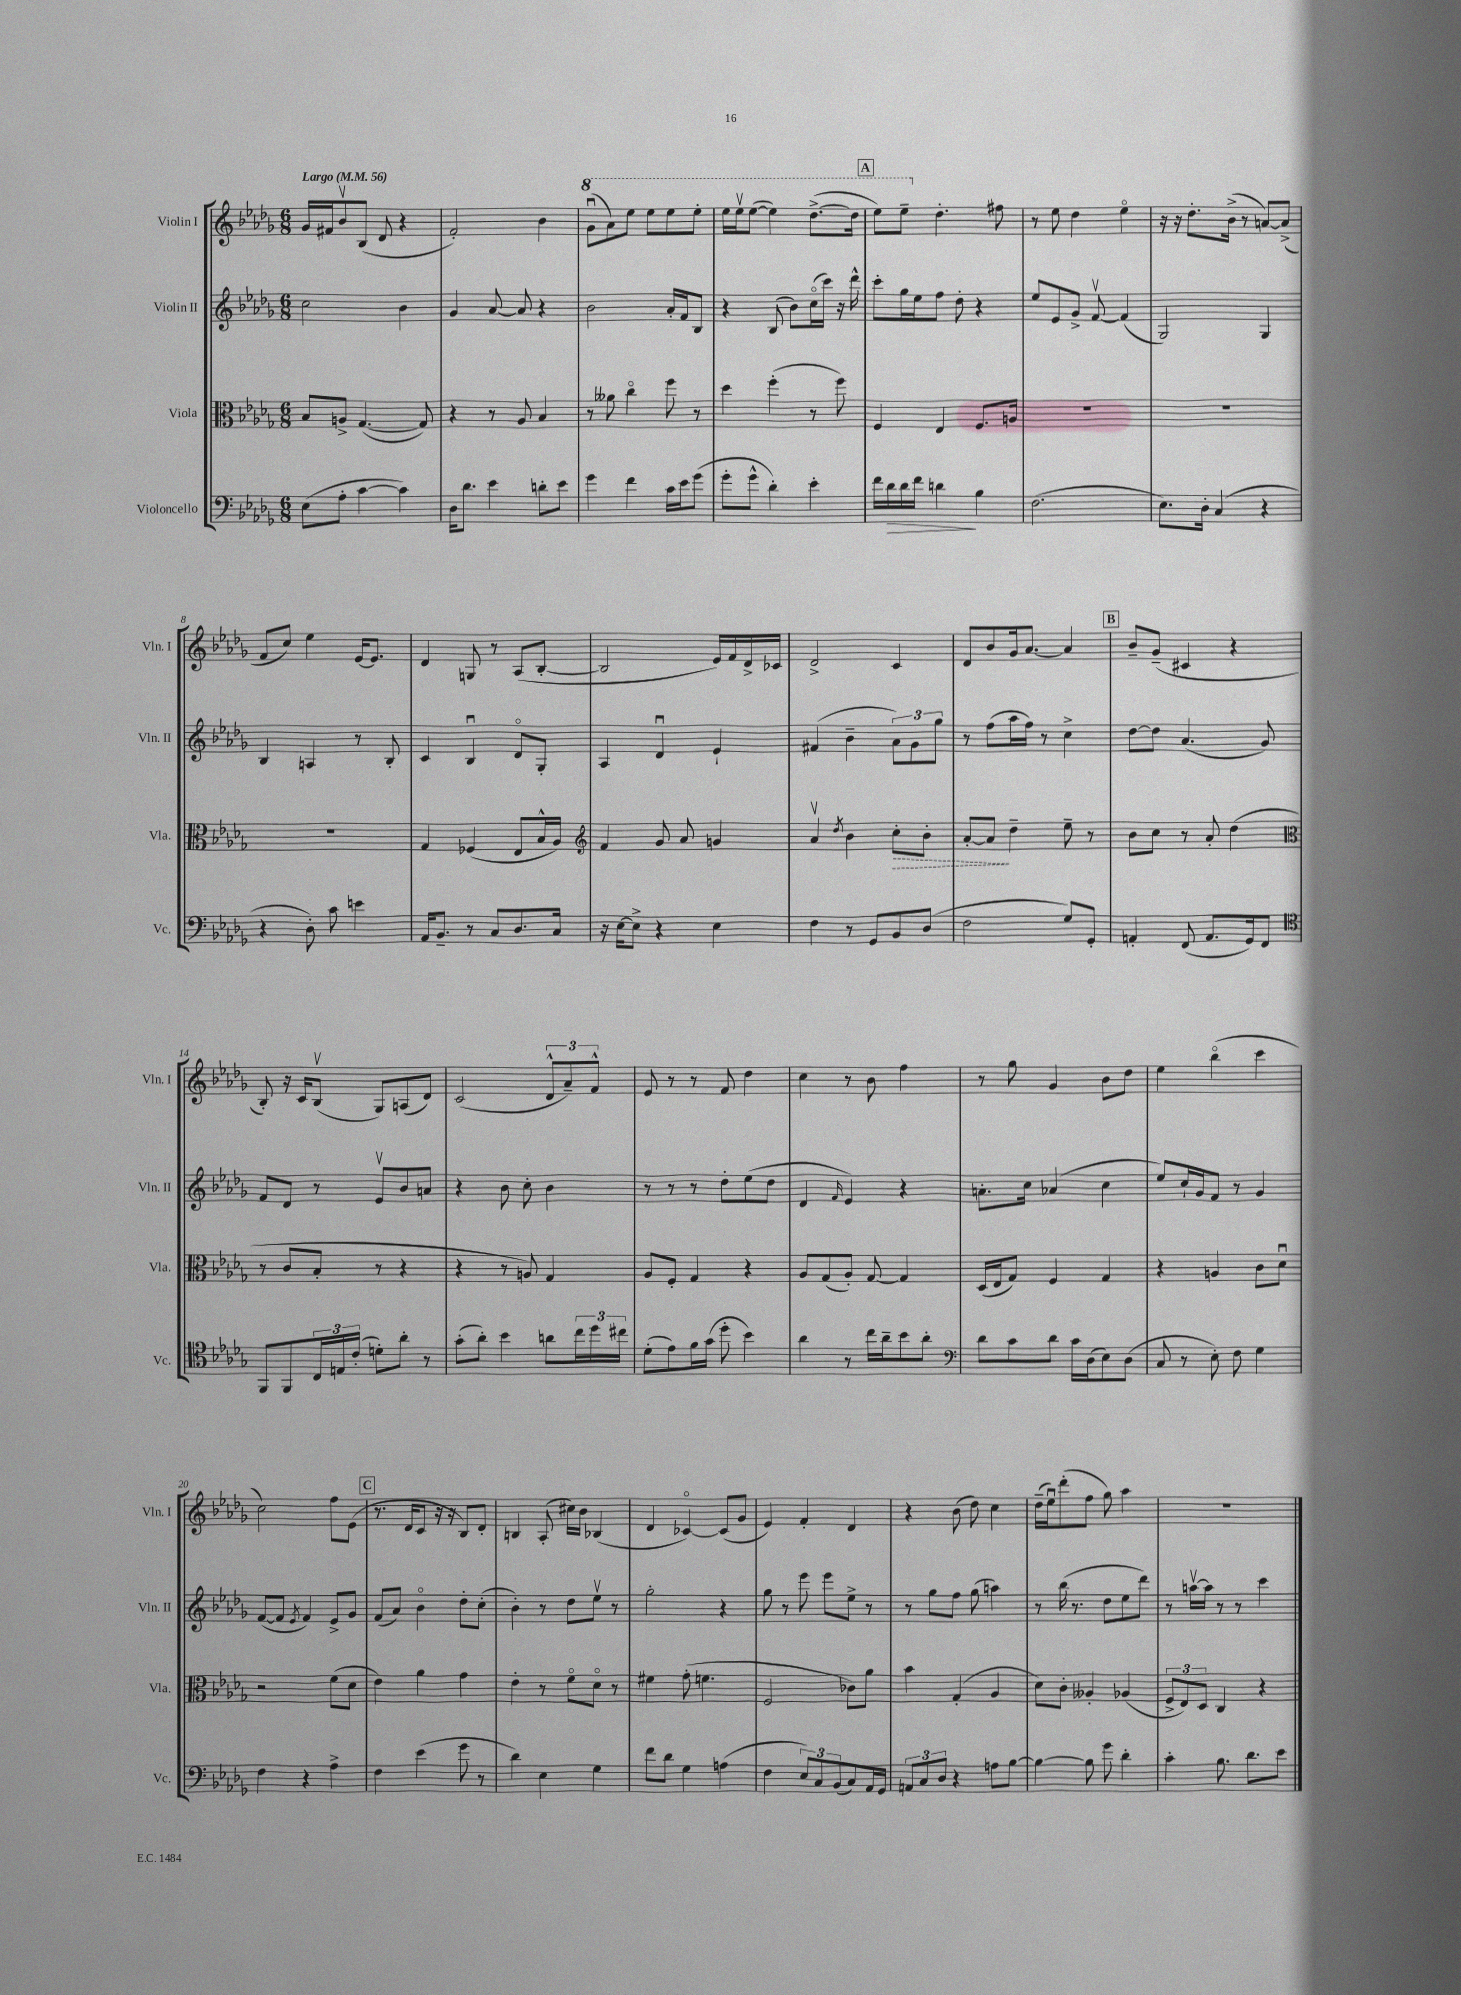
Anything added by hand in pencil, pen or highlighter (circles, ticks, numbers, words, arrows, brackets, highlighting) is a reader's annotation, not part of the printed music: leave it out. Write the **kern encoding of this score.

**kern	**kern	**kern	**kern
*staff4	*staff3	*staff2	*staff1
*clefF4	*clefC3	*clefG2	*clefG2
*k[b-e-a-d-g-]	*k[b-e-a-d-g-]	*k[b-e-a-d-g-]	*k[b-e-a-d-g-]
*M6/8	*M6/8	*M6/8	*M6/8
*MM56	*MM56	*MM56	*MM56
(8E-	8B-	2cc	16g-
.	.	.	16f#
8A-'	8A^	.	8b-v
[4c	([4.G-	.	(8B-
.	.	.	8d-
4c])	.	4b-	4r
.	8G-])	.	.
=	=	=	=
16D-	4r	4g-	2f')
8.d-	.	.	.
4e-	8r	[8a-	.
.	8A-	8a-]	.
8d'	4B-	4r	4b-
8e-	.	.	.
=	=	=	=
4g-	8r	2b-	(8gg-u
.	8a--	.	8aa-)
4f	4cco	.	8eee-
.	.	.	8eee-
16c	8ff	16a-'	8eee-
16e-	.	16f	.
(8g-	8r	8B-	8eee-'
=	=	=	=
8g-'	4dd-	4r	16eee-
.	.	.	16eee-v
8g-^^	.	.	([8eee-
4d-')	(4ff'	(8B-	4eee-])
.	.	8b-)	.
4e-'	8r	(16cco	([8.ddd-^
.	.	16ccc)	.
.	8ff)	16r	.
.	.	16ddd-^^	16ddd-]
=	=	=	=
16f	4F	8ccc'	8eee-)
16d-	.	.	.
16d-	.	16gg-	8eee-~
16f	.	16ee-	.
4d	4E-	8ff	4.dd-'
.	.	8dd-'	.
4B-	8.F	4r	.
.	.	.	8ff#
.	16A	.	.
=	=	=	=
(2.F	2.r	8ee-	8r
.	.	8e-	8ee-
.	.	8g-^	4dd-
.	.	[8fv	.
.	.	(4f]	4ee-o
=	=	=	=
8.E-)	2.r	2G-)	16r
.	.	.	16r
.	.	.	8.dd-'
16D-'	.	.	.
(4C	.	.	.
.	.	.	(16b-^
.	.	.	8r
4r	.	4G-	[8a)
.	.	.	(8a^]
=	=	=	=
4r	2.r	4B-	8f
.	.	.	8cc)
8D-')	.	4A	4ee-
8c	.	.	.
4e	.	8r	[16e-
.	.	.	8.e-]
.	.	8B-'	.
=	=	=	=
16AA-	4G-	4c	4d-
8.BB-~	.	.	.
8r	(4F-	4B-u	8G
8C	.	.	8r
8.D-	8E-	8d-o	(8A-
.	16B-^^	8G-'	[8B-'
16C	16A-)	.	.
=	=	=	=
*	*clefG2	*	*
16r	4f	4A-	2B-]
[16E-	.	.	.
8E-^]	.	.	.
4r	8g-	4d-u	.
.	8a-	.	.
4E-	4g	4e-`	16e-)
.	.	.	16f
.	.	.	16d-^
.	.	.	16c-
=	=	=	=
4F	4a-v	(4f#	2d-^
.	8qdd-	.	.
8r	4b-	4b-~	.
8GG-	.	.	.
8BB-	8cc'	12a-)	4c
.	.	12g-	.
(8D-	8b-'	.	.
.	.	12gg-	.
=	=	=	=
2F	[8a-'	8r	8d-
.	8a-]	(8ff	8b-
.	4dd-~	16aa-	16g-
.	.	16ff)	[8.a-
.	.	8r	.
8G-)	8ee-~	4cc^	4a-]
8GG-'	8r	.	.
=	=	=	=
4AA'	8b-	[8dd-	8b-~
.	8cc	8dd-]	(8g-~
(8FF	8r	(4.a-	4c#
8.AA	8a-'	.	.
.	(4dd-	.	4r
16GG-)	.	.	.
8FF	.	8g-)	.
=	=	=	=
*clefC4	*clefC3	*	*
8FF	8r	8f	8B-')
8FF	8c	8d-	16r
.	.	.	16c
24C	8B-'	8r	(8B-v
24E	.	.	.
(24c'	.	.	.
8d')	8r	8e-v	8G-)
8a-'	4r	8b-	(8A
8r	.	8a	8d-)
=	=	=	=
(8g-'	4r	4r	(2c
8a-')	.	.	.
4b-	8r	8b-	.
.	8A)	8cc'	.
8a	4G-	4b-	12d-^^
.	.	.	12a-~)
24cc	.	.	.
24dd-	.	.	12f^^
24cc#	.	.	.
=	=	=	=
(8d-'	8A-	8r	8e-
8e-)	8F'	8r	8r
16f	4G-	8r	8r
(16g-	.	.	.
8dd-'	.	8dd-'	8f
4b-)	4r	(8ee-	4dd-
.	.	8dd-	.
=	=	=	=
4a-	8A-	4d-	4cc
.	(8G-	.	.
.	.	16qqf	.
8r	8A-')	4e-)	8r
16cc	[8G-	.	8b-
16a-~	.	.	.
8b-	4G-]	4r	4ff
8a-'	.	.	.
=	=	=	=
*clefF4	*	*	*
8d-	(16D-	8.a'	8r
.	16E-	.	.
8c	8G-)	.	8gg-
.	.	16cc	.
8d-	4F	(4a-	4g-
16c	.	.	.
(16D-	.	.	.
8E-)	4G-	4cc	8b-
(8D-	.	.	8dd-
=	=	=	=
8C	4r	8ee-)	4ee-
8r	.	16cc`	.
.	.	16g-	.
8E-')	4A	8f	(4bb-o
8F	.	8r	.
4G-	8c	4g-	4ccc
.	8d-u	.	.
=	=	=	=
4F	2r	([8f	2cc)
.	.	8f]	.
.	.	8qe-	.
4r	.	4f)	.
4A-^	(8f	8e-^	8ff
.	8d-	8g-	(8e-
=	=	=	=
4F	4e-)	(8f	8.r
.	.	8a-)	.
.	.	.	16d-
(4e-	4a-	4b-o	8c
.	.	.	16r
.	.	.	16r
8g-	4g-	8dd-'	8B-)
8r	.	(8cc'	8d-'
=	=	=	=
4d-)	4e-'	4b-')	4B
4E-	8r	8r	(8A-'
.	8fo	8dd-	16cc#)
.	.	.	16b-
4G-	8d-o	8ee-v	(4B-
.	8r	8r	.
=	=	=	=
8f	4f#	2gg-'	4d-
8d-	.	.	.
4G-	(8g-'	.	[4c-o)
.	4.f	.	.
(4A	.	4r	(8c-]
.	.	.	8g-
=	=	=	=
4F	2F	8gg-	4e-)
.	.	8r	.
12E-)	.	8eee-	4f'
12C	.	.	.
.	.	8eee-	.
(12BB-	.	.	.
8C)	8c-)	8ee-^	4d-
16AA-	8a-	8r	.
16GG-	.	.	.
=	=	=	=
12AA	4b-	8r	4r
12C	.	.	.
.	.	8gg-	.
12D-	.	.	.
4r	(4G-'	8ff	(8b-
.	.	(8gg-	8dd-)
8A	4A-	4aa)	4cc
[8B-	.	.	.
=	=	=	=
4B-_	8d-)	8r	(16dd-~
.	.	.	16ee-u)
.	8c'	(16bb-	(8ddd-'
.	.	8.r	.
8B-]	4A--'	.	8ff
8g-	.	8dd-	8gg-)
4d-'	(4A-	8ee-	4aa-
.	.	8ddd-)	.
=	=	=	=
4c'	12F^	8r	2.r
.	12E-)	.	.
.	.	[16aav	.
.	12D-	.	.
.	.	16aa]	.
8.B-	4C	8r	.
.	.	8r	.
8.d-	.	.	.
.	4r	4ccc	.
8e-	.	.	.
==	==	==	==
*-	*-	*-	*-
